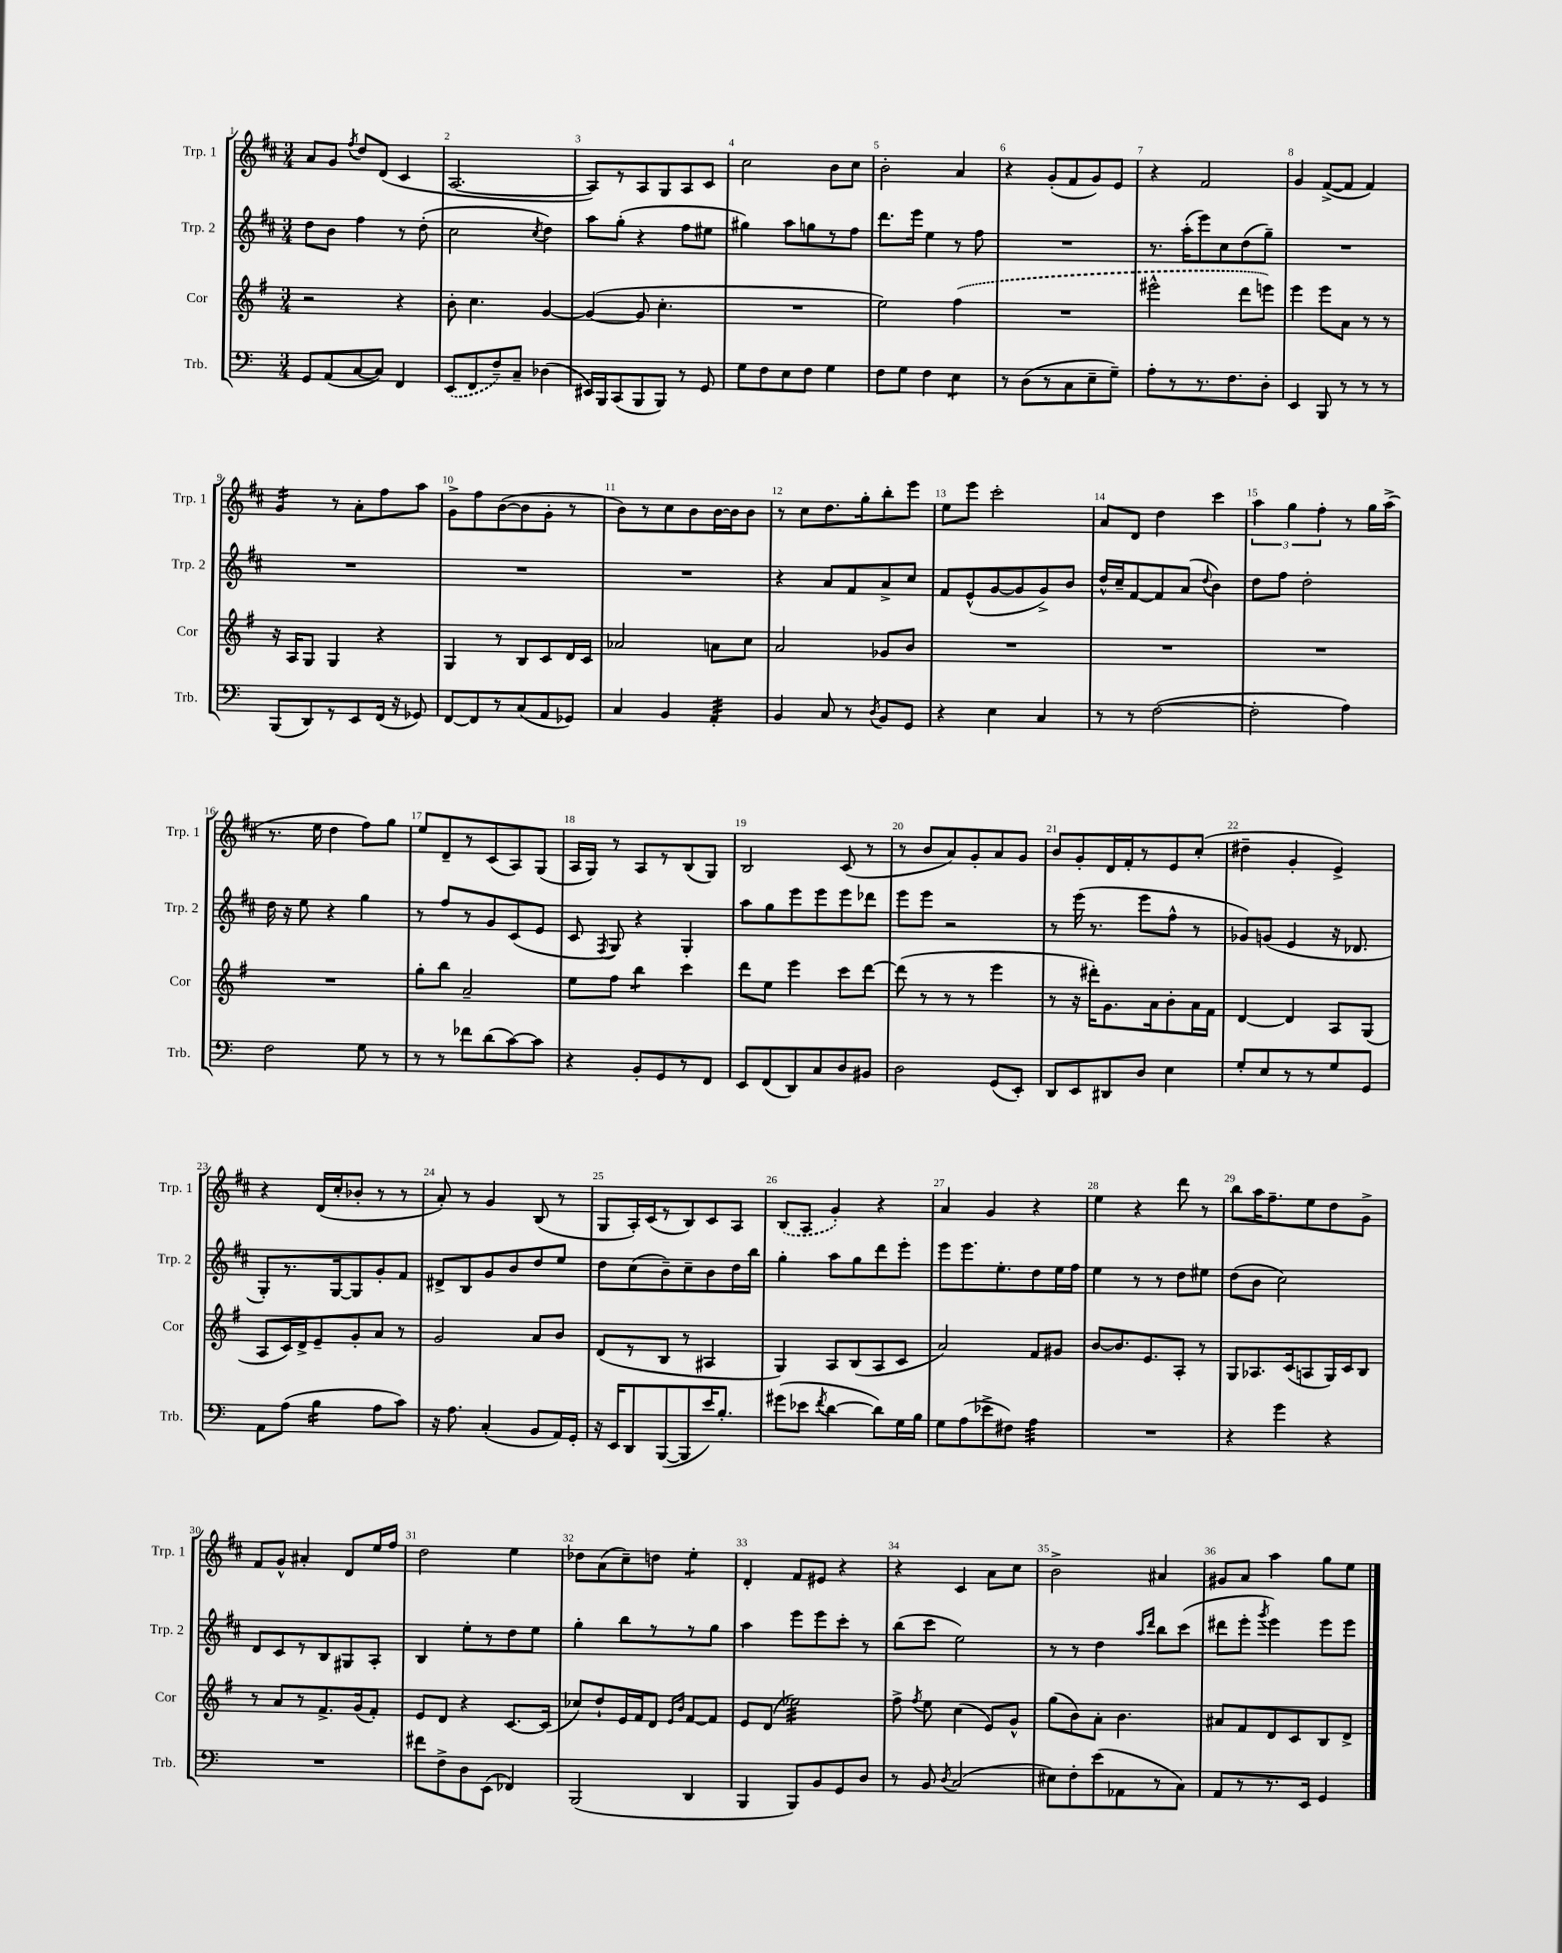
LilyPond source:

<<
\new StaffGroup <<
\new Staff = "s0" \with { instrumentName = "Trp. 1" shortInstrumentName = "Trp. 1" } {
    \clef treble \key d \major \numericTimeSignature \time 3/4
    \autoBeamOff a'8[ g'8] \acciaccatura { fis''8 } d''8[ d'8]( cis'4 |
    a2.~ |
    a8[) r8 a8 g8 a8 cis'8] |
    cis''2 b'8[ cis''8] |
    b'2-. a'4 |
    r4 g'8[-.( fis'8 g'8) e'8] |
    r4 fis'2 |
    g'4 fis'8[~->( fis'8] fis'4) |
    g'4:16 r8 a'8[-. fis''8 a''8] |
    g'8[-> fis''8 b'8~( b'8 g'8]-. r8 |
    b'8[) r8 cis''8 b'8 b'16~ b'16 b'8] |
    r8 cis''8[ d''8. g''16-. b''8-. e'''8] |
    e''8[ e'''8] cis'''2-. |
    a'8[ d'8] d''4 cis'''4 |
    \tuplet 3/2 { a''4 g''4 fis''4-. } r8 g''16[ a''16]->( |
    r8. e''16 d''4 fis''8[) g''8] |
    e''8[ d'8-- r8 cis'8( a8) g8]( |
    a16[ g16]) r8 a8[ r8 b8( g8]) |
    b2 cis'8( r8 |
    r8 b'8[ a'8) g'8-. a'8 g'8] |
    b'8[ g'8-. d'16 fis'16-. r8 e'8 cis''8]-.( |
    dis''4-- g'4-. e'4->) |
    r4 d'16[( cis''16-. bes'8]-. r8 r8 |
    a'8-.) r8 g'4 b8( r8 |
    g8[ a16-.) cis'16( r8 b8) cis'8 a8] |
    \once \slurDashed b8[( a8] g'4-.) r4 |
    a'4 g'4 r4 |
    e''4 r4 d'''8 r8 |
    b''8[ a''16 fis''8.-- e''8 d''8 g'8]-> |
    fis'8[ g'8]-^ ais'4-. d'8[ e''16 fis''16] |
    d''2 e''4 |
    des''8[ a'8( cis''8--) d''8] e''4:8-. |
    d'4-. fis'8[ eis'8] r4 |
    r4 cis'4 a'8[ cis''8] |
    b'2-> ais'4 |
    gis'8[ a'8] a''4 g''8[ e''8] \bar "|." |
}
\new Staff = "s1" \with { instrumentName = "Trp. 2" shortInstrumentName = "Trp. 2" } {
    \clef treble \key d \major \numericTimeSignature \time 3/4
    \autoBeamOff d''8[ b'8] fis''4 r8 d''8-.( |
    cis''2 \acciaccatura { cis''8 } d''4) |
    a''8[ g''8]-.( r4 fis''8[ eis''8] |
    gis''4) a''8[ g''8 r8 fis''8] |
    d'''8.[ e'''16] e''4 r8 fis''8 |
    R2. |
    r8. a''16[-.( e'''8) cis''8 d''8( g''8]--) |
    R2. |
    R2. |
    R2. |
    R2. |
    r4 a'8[ fis'8 a'8-> cis''8] |
    fis'8[ e'8-^( g'8~ g'8 g'8->) b'8] |
    d''16[-^ cis''16-- fis'8~ fis'8 a'8]( \appoggiatura { d''8 } b'4) |
    d''8[ fis''8] d''2-. |
    d''16 r16 e''8 r4 g''4 |
    r8 fis''8[ r8 g'8 cis'8( e'8] |
    cis'8 \acciaccatura { fis8 } g8) r4 g4-. |
    a''8[ g''8 e'''8 e'''8 e'''8 des'''8] |
    e'''8[ e'''8] r2 |
    r8 e'''16( r8. e'''8[ fis''8]-^ r8 |
    ges'8[) g'8]( e'4 r16 des'8. |
    g8[-.) r8. g16~ g8 g'8-. fis'8] |
    dis'8[-> b8 g'8 b'8 d''8 e''8] |
    d''8[ cis''8( b'8--) cis''8-- b'8 d''16 b''16] |
    g''4-. a''8[ g''8 d'''8 e'''8]-. |
    e'''8[ e'''8. e''8.-. d''8 e''16 fis''16] |
    e''4 r8 r8 d''8[ eis''8] |
    d''8[( b'8] cis''2) |
    d'8[ cis'8 r8 b8 gis8 a8]-. |
    b4 e''8[-. r8 d''8 e''8] |
    g''4-. b''8[ r8 r8 g''8] |
    a''4 e'''8[ e'''8 cis'''8]-. r8 |
    b''8[( cis'''8] e''2) |
    r8 r8 d''4 \grace { a''16[ d'''16] } b''8[ cis'''8]( |
    dis'''8[ e'''8]-. \acciaccatura { g'''8 } e'''4) e'''8[ e'''8] \bar "|." |
}
\new Staff = "s2" \with { instrumentName = "Cor" shortInstrumentName = "Cor" } {
    \clef treble \key g \major \numericTimeSignature \time 3/4
    \autoBeamOff r2 r4 |
    b'8-. c''4. g'4~ |
    g'4~( g'8 c''4.-. |
    R2. |
    e''2) \once \slurDashed fis''4( |
    R2. |
    eis'''2-^ d'''8[ e'''8]) |
    e'''4 e'''8[ a'8] r8 r8 |
    r16 a16[ g8] g4 r4 |
    g4 r8 b8[ c'8 d'16 c'16] |
    aes'2 a'8[ c''8] |
    a'2 ges'8[ b'8] |
    R2. |
    R2. |
    R2. |
    R2. |
    g''8[-. b''8] a'2-- |
    e''8[ fis''8] b''4:8 c'''4 |
    d'''8[ e''8] e'''4 c'''8[ d'''8]~ |
    d'''8( r8 r8 r8 e'''4 |
    r8 r16 dis'''16[-.) g'8. a'16 b'8-. a'16 fis'16] |
    d'4~ d'4 a8[ g8]( |
    a8[ c'16) d'16-> e'8-- g'8-. a'8] r8 |
    g'2 a'8[ b'8] |
    d'8[( r8 b8] r8 ais4 |
    g4) a8[ b8( a8 c'8] |
    a'2) fis'8[ gis'8] |
    b'8[~ b'8. e'8. a8]-. r8 |
    g8[ aes8. c'16( a8 g16) c'16 b8] |
    r8 a'8[ r8 fis'8.-> g'16( fis'8]-.) |
    e'8[ d'8] r4 c'8.[~ c'16]( |
    ces''8[) d''8-! e'16 fis'16 d'8] \grace { e'16[ b'16] } fis'8[~ fis'8] |
    e'8[ d'8]( ees''2:32) |
    fis''8-> \acciaccatura { fis''8 } e''8 c''4( e'8[) g'8]-^ |
    g''8[( b'8) a'8]-. b'4. |
    ais'8[ fis'8 d'8 c'8 b8 d'8]-> \bar "|." |
}
\new Staff = "s3" \with { instrumentName = "Trb." shortInstrumentName = "Trb." } {
    \clef bass \key c \major \numericTimeSignature \time 3/4
    \autoBeamOff g,8[ a,8( c8~ c8]) f,4 |
    \once \slurDashed e,8[( f,8 f8--) c8]-- des4( |
    eis,16[) b,,16 c,8( b,,8 b,,8]) r8 g,8 |
    g8[ f8 e8 f8] g4 |
    f8[ g8] f4 e4:8 |
    r8 d8[( r8 c8 e8-- g8]--) |
    a8[-. r8 r8. f8. d8]-. |
    e,4 b,,8 r8 r8 r8 |
    b,,8[( d,8) r8 e,8 f,16]( r16 ges,8) |
    f,8[~ f,8 r8 c8( a,8 ges,8]) |
    c4 b,4 a,4:32-. |
    b,4 c8 r8 \acciaccatura { d8 } b,8[ g,8] |
    r4 e4 c4 |
    r8 r8 f2~( |
    f2-. a4) |
    f2 g8 r8 |
    r8 r8 fes'8[ d'8( c'8~) c'8] |
    r4 b,8[-. g,8 r8 f,8] |
    e,8[ f,8( d,8) c8 d8 bis,8] |
    d2 g,8[( e,8]-.) |
    d,8[ e,8 dis,8 d8] e4 |
    g8[-. e8 r8 r8 g8 g,8] |
    a,8[ a8]( b4:16 a8[ c'8]) |
    r16 a8. c4-.( b,8[ a,16) g,16]-. |
    r16 e,16[ d,8 b,,8~( b,,8 e'16) b8.]-. |
    gis'8[( ees'8] \acciaccatura { f'8 } d'4~ d'8[) g16 b16] |
    g8[ a8( ees'8-> fis8]) a4:32 |
    R2. |
    r4 g'4 r4 |
    R2. |
    fis'8[ f8-> d8 e,8]( fes,4) |
    b,,2( d,4 |
    b,,4 b,,8[) b,8 g,8 d8] |
    r8 b,8 \acciaccatura { d8 } c2( |
    eis8[) f8-. e'8( aes,8 r8 c8]) |
    a,8[ r8 r8. e,16] g,4 \bar "|." |
}
>>
>>
\layout { \context { \Score \override BarNumber.break-visibility = ##(#f #t #t) barNumberVisibility = #all-bar-numbers-visible } }
